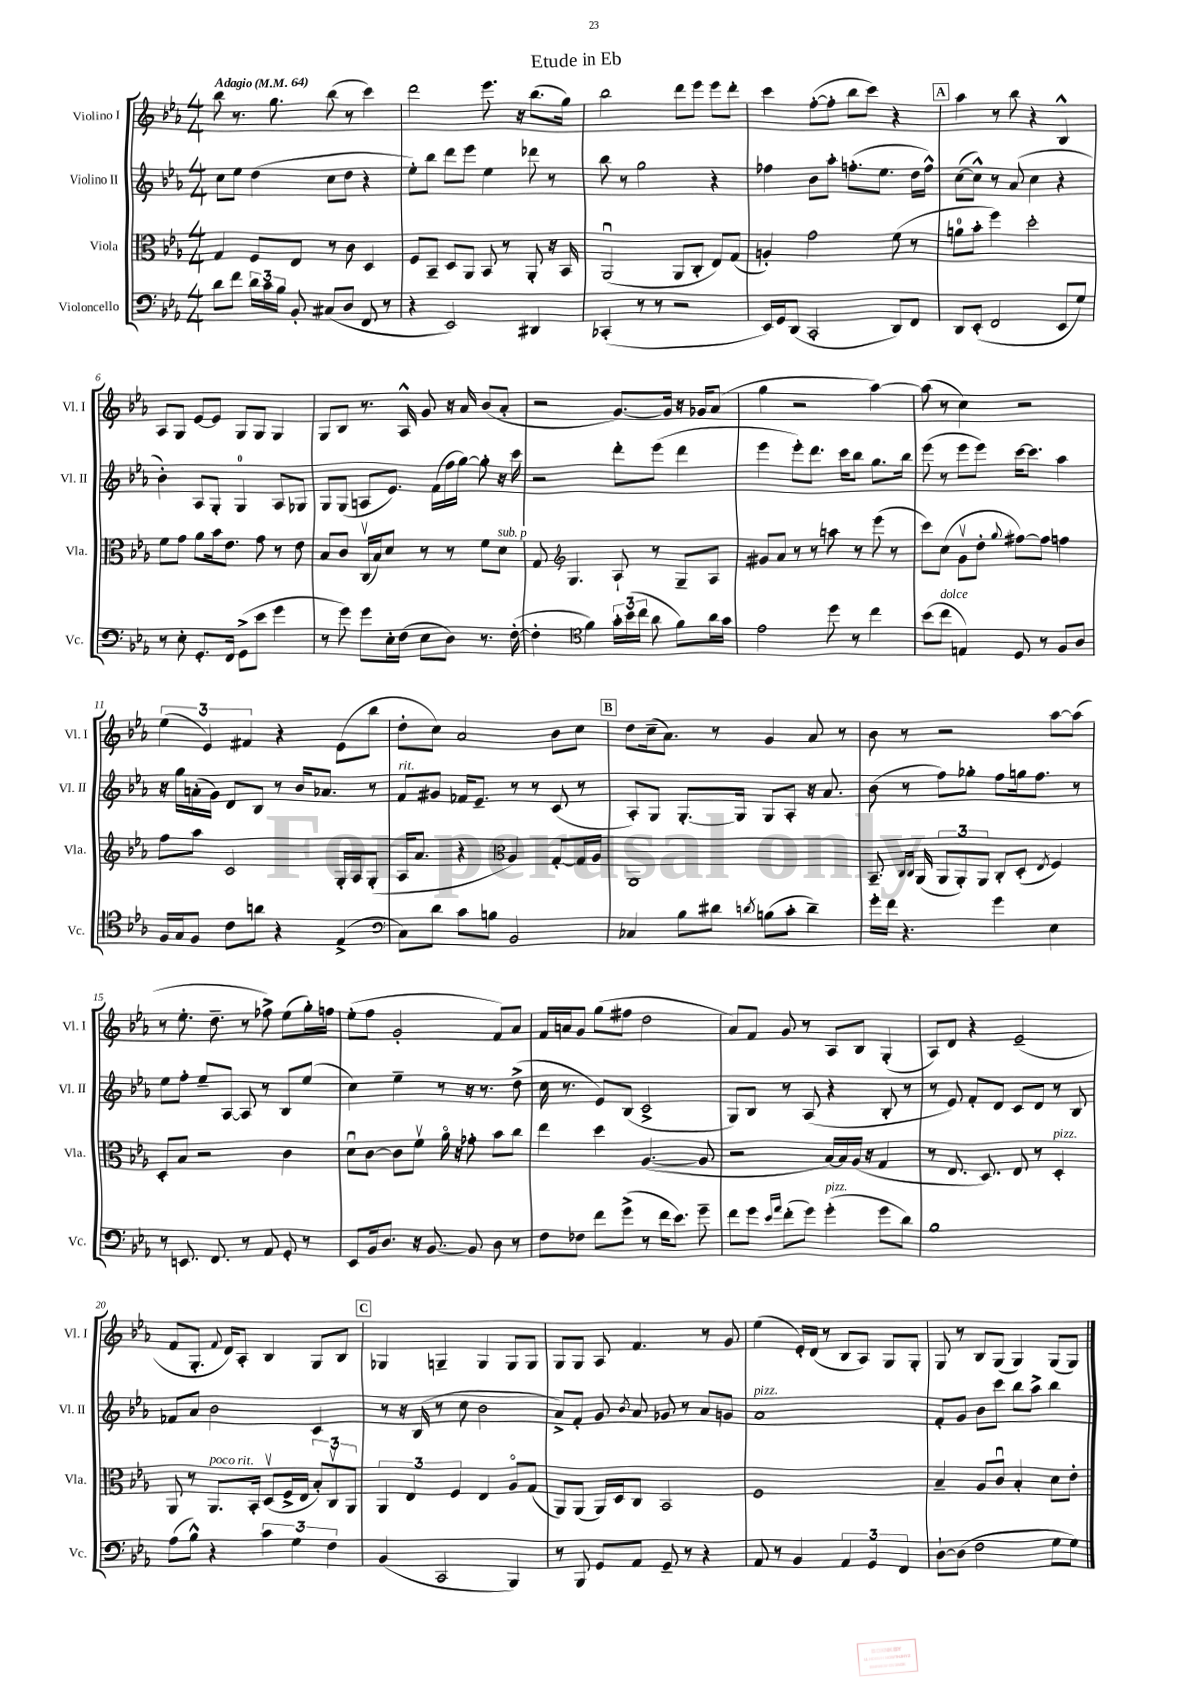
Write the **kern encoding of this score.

**kern	**kern	**kern	**kern
*part4	*part3	*part2	*part1
*staff4	*staff3	*staff2	*staff1
*I"Violoncello	*I"Viola	*I"Violino II	*I"Violino I
*I'Vc.	*I'Vla.	*I'Vl. II	*I'Vl. I
*clefF4	*clefC3	*clefG2	*clefG2
*k[b-e-a-]	*k[b-e-a-]	*k[b-e-a-]	*k[b-e-a-]
*M4/4	*M4/4	*M4/4	*M4/4
*MM64	*MM64	*MM64	*MM64
=1	=1	=1	=1
!	!	!	!LO:TX:a:B:t=Adagio
8d\L	4G/	8cc\L	8bb-\
8f\J	.	8ee-\J	8.r
24d\LL	8F/L	(4dd\	.
24c\	.	.	.
.	.	.	8.gg\
24B-\JJ	.	.	.
8BB-'/	8E-/J	.	.
(8C#X/L	8r	8cc\L	(8bb-\
8D/J	8c\	8dd\J	8r
8FF/	4D/	4r	4ccc\)
8r	.	.	.
=2	=2	=2	=2
4r	8F/L	8ee-'\L)	2ddd\
.	8BB-~/J	8bb-\J	.
2EE-/)	8D/L	8ddd\L	.
.	8AA-/J	8eee-\J	.
.	8BB-/	4ee-\	8.eee-\
.	8r	.	.
.	.	.	16r
4DD#X/	8AA-'/	8ddd-X\	(8.bb-\L
.	16r	8r	.
.	16BB-/	.	16gg\Jk)
=3	=3	=3	=3
(4CC-X'/	(2AA-u/	8bb-\	2bb-\
.	.	8r	.
8r	.	2gg\	.
8r	.	.	.
2r	8AA-/L	.	8ddd\L
.	8C'/J	.	8eee-\J
.	8E-/L)	4r	8eee-\L
.	(8G/J	.	8ddd'\J
=4	=4	=4	=4
16EE-/LL)	4An'/)	4ff-X\	4ccc\
16GG/J	.	.	.
(8DD/J	.	.	.
2CC'/	2g\	8b-\L	([8ff'\L
.	.	8aa-'\J	8ff'\J]
.	.	(8.ffn'\L	8bb-\L
.	.	.	8ccc\J)
.	.	8.ee-\J	.
8DD/L)	(8f\	.	4r
8FF/J	8r	16dd\LL	.
.	.	16ff^^\JJ)	.
!!LO:REH:place=s1:t=A
=5	=5	=5	=5
8DD/L	8an\L	([8cc\L	4aa-\
(8EE-'/J	8b-'\J	8cc^^\J])	.
2FF/	4ff\)	8r	8r
.	.	(8a-/	8bb-\
.	2dd'\	4cc\	4r
8EE-/L	.	4r	4B-^^/
8G/J)	.	.	.
!!LO:LB:g=z
=6	=6	=6	=6
8r	8f\L	4b-'\)	8A-/L
8E-'\	8g\J	.	8G/J
8.GG'/L	8a-\L	8A-/L	[8e-/L
.	16b-\k	8G'/J	8e-/J]
16FF/Jk	8.e-\J	.	.
(8GG^\L	.	4G/	8G/L
8e-\J	8g\	.	8G/J
4g\	8r	8A-/L	4G/
.	8e-\	8G-X/J	.
=7	=7	=7	=7
8r	8B-/L	8G/L	8G/L
8g\)	8c/J	(8G/J	8B-/J
8g\L	(16Cv/LL	8An/L	8.r
.	16B-/J)	.	.
16E-'\L	8d/J	8.e-/J)	.
(16F\JJ	.	.	16A-^^/
8E-\L	8r	.	8g/
.	.	(16f\LL	.
8D\J)	8r	16ff\	16r
.	.	[16gg\JJ)	16a-/
8.r	8f\L	8gg'\]	(8b-/L
!	!LO:TX:a:i:t=sub. p	!	!
.	8d\J	16r	8a-'/J
([16F'\	.	16ccc\	.
=8	=8	=8	=8
4F'\]	8G/	2r	2r
*	*clefG2	*	*
.	4.G/	.	.
*clefC4	*	*	*
4f\)	.	.	.
24g'\LL	8A-`/	8ddd'\L	[8.g/L)
(24b-\	.	.	.
24cc\JJ	.	.	.
8a-\	8r	(8eee-\J	.
.	.	.	16g/Jk]
8f\L)	8G~/L	4ddd\	16r
.	.	.	16g-X/KL
16a-\L	8A-/J	.	(8a-/J
16g\JJ	.	.	.
=9	=9	=9	=9
2e-\	8g#X/L	4eee-\	4gg\
.	8a-/J	.	.
.	8r	8eee-'\L)	2r
.	8r	8.ddd\J	.
8dd\	8aan\	.	.
.	.	16ccc\KL	.
8r	8r	8bb-\J	.
4cc\	(8eee-\	8.gg\L	[4aa-\)
.	8r	.	.
.	.	16bb-\Jk	.
=10	=10	=10	=10
(8b-\L	8ccc\L)	(8eee-\	(8aa-\]
!LO:TX:a:i:t=dolce	!	!	!
8cc\J	(8cc\J	8r	8r
4En/)	8gv\L	8eee-\L	4cc\)
.	8dd'\J	8eee-\J)	.
.	8qqgg/	.	.
8D/	[8ff#X\L)	[16ccc\KL	2r
.	.	8.ccc\J]	.
8r	8ff#\J]	.	.
8F/L	4ffn\	4aa-\	.
8A-/J	.	.	.
!!LO:LB:g=z
=11	=11	=11	=11
16F/LL	8ff\L	16r	(6ee-\
16G/J	.	16gg\LL	.
8F/J	8aa-\J	(16an'\	.
.	.	.	6e-/)
.	.	16g\JJ)	.
8c\L	2c/	8d/L	.
.	.	.	6f#X/
8an\J	.	8B-/J	.
4r	.	8r	4r
.	.	16b-/KL	.
.	.	8.a-X/J	.
(4E-^/	16G'/LL	.	(8e-\L
.	16A-/J	.	.
.	(8G'/J	8r	8bb-\J
=12	=12	=12	=12
*clefF4	*	*	*
!	!	!LO:TX:a:i:t=rit.	!
8C\L)	16A-/KL	8f/L	8dd'\L
.	8.a-/J	.	.
8d\J	.	8g#X/J	8cc\J)
8c\L	4r	16f-X/KL	2a-/
.	.	8.e-~/J	.
8Bn\J	.	.	.
*	*clefC3	*	*
2BB-/	4A-/)	8r	.
.	.	8r	.
.	[8G'/L	(8c/	8b-\L
.	16G/L]	8r	8cc\J
.	16A-/JJ	.	.
!!LO:REH:place=s1:t=B
=13	=13	=13	=13
4C-X/	1AA-	8A-'/L)	8dd\L
.	.	8G/J	(16cc~\k
.	.	.	8.a-\J)
8B-\L	.	[8.G'/L	.
8d#X\J	.	.	8r
.	.	16G/Jk]	.
8qdn/	.	.	.
(8Bn\L	.	8G/L	4g/
8c'\J	.	8A-'/J	.
4d~\)	.	16r	8a-/
.	.	8.a-/	.
.	.	.	8r
=14	=14	=14	=14
16g'\LL	8.BB-~/	(8b-\	8b-\
16f\JJ	.	.	.
4.r	.	8r	8r
.	16qqC/LL	.	.
.	16qqC/JJ	.	.
.	(16AA-/	.	.
.	12AA-/L	8ff\L)	2r
.	12AA-'/)	.	.
.	.	8gg-X'\J	.
.	12AA-/J	.	.
4g\	8C'/L	8ff\L	.
.	(8D'/J	16ggn\k	.
.	.	8.ff\J	.
.	8qE-/	.	.
4E-\	4F/)	.	[8aa-\L
.	.	8r	(8aa-\J]
!!LO:LB:g=z
=15	=15	=15	=15
8r	8D'/L	8ee-\L	8r
8.EEn/	8B-/J	8ff'\J	8.ee-'\
.	2r	8ee-~/L	.
8.FF/	.	.	8.dd~\
.	.	[8A-/J	.
8r	.	8A-/]	8r
8AA-/	.	8r	8ff-X^\)
8GG'/	4c\	8B-/L	(8ee-\L
8r	.	(8ee-/J	16gg'\L)
.	.	.	16ffn\JJ
=16	=16	=16	=16
8EE-/L	8du\L	4cc\)	(8ee-'\L
16BB-/k	[8c\J	.	8ff\J
8.D/J	.	.	.
.	8c\L]	4ee-~\	2g'/
16r	8fv\J	.	.
[8.BB-/	.	.	.
.	16a-\	8r	.
.	16r	.	.
8BB-/]	8g-X'\	16r	.
.	.	8.r	.
8D\	8b-\L	.	8f/L)
8r	8cc\J	(8dd^\	8a-/J
=17	=17	=17	=17
8F\L	4ee-\	16cc\	16f/LL
.	.	8.r	16an/J
8F-X\J	.	.	8g/J
8f\L	4dd\	8e-/L)	(8gg\L
(8g^\J	.	(8B-/J	8ff#X\J
8r	([4.A-/	2c^/	2dd\
16f\KL	.	.	.
8.e-\J)	.	.	.
8g~\	8A-/]	.	.
=18	=18	=18	=18
8f\L	2r	8G/L)	8a-/L)
8g\J	.	8B-/J	8f/J
16qqe-/LL	.	.	.
16qqa-/JJ	.	.	.
(8f'\L	.	8r	8g/
8g\J)	.	(8A-/	8r
!LO:TX:a:i:t=pizz.	!	!	!
(4g'\	[16B-/LL)	4r	8A-/L
.	16B-/]	.	.
.	(16A-/JJ	.	8B-/J
.	16r	.	.
8g\L	4G/	8B-'/	(4G'/
8d\J)	.	8r	.
=19	=19	=19	=19
1B-	8r	8r	8A-/L)
.	8.E-/	8e-/)	8d/J
.	.	8f'/L	4r
.	8.D/)	.	.
.	.	8d/J	.
.	8E-/	8c/L	(2e-~/
.	8r	8d/J	.
!	!LO:TX:a:i:t=pizz.	!	!
.	4D'/	8r	.
.	.	8B-/	.
!!LO:LB:g=z
=20	=20	=20	=20
(8A-\L	8AA-/	8f-X/L	8f/L
8B-^^\J)	8r	8a-/J	8.G'/J
!	!LO:TX:a:i:t=poco rit.	!	!
4r	8.AA-/L	2b-\	.
.	.	.	8qqf/
.	.	.	16d/KL)
.	.	.	8A-'/J
.	16BB-'/Jk	.	.
6c\	(8Dv/L	.	4B-/
.	16F^/L	.	.
6G\	.	.	.
.	16E-/JJ	.	.
.	12B-'/L)	4c/	8G/L
6F\	12Cv/	.	.
.	.	.	8B-/J
.	12AA-/J	.	.
!!LO:REH:place=s1:t=C
=21	=21	=21	=21
(4BB-/	6AA-/	8r	4G-X/
.	.	16r	.
.	6E-/	.	.
.	.	(16B-/	.
2CC/	.	8r	4Gn~/
.	6F/	.	.
.	.	8cc\	.
.	4E-/	2b-\	4G/
4BBB-/)	8A-/L	.	8G/L
.	(8G/J	.	8G/J
=22	=22	=22	=22
8r	8AA-/L)	8a-^/L)	8G/L
8BBB-/	(8AA-/J	8f'/J	8G/J
8GG/L	16AA-/LL)	8g/	8A-/
.	16D/J	.	.
.	.	8qb-/	.
8AA-/J	8C/J	8a-/	4.f/
8GG~/	2BB-/	8g-X/	.
8r	.	8r	.
4r	.	8a-/L	8r
.	.	8gn/J	8g/
=23	=23	=23	=23
!	!	!LO:TX:a:i:t=pizz.	!
8AA-/	1F	1a-	(4ee-\
8r	.	.	.
4BB-/	.	.	16e-'/LL)
.	.	.	(16d/JJ
.	.	.	8r
6AA-/	.	.	8B-/L
.	.	.	8A-/J)
6GG/	.	.	.
.	.	.	8G/L
6FF/	.	.	.
.	.	.	8G'/J
=24	=24	=24	=24
[8D`\L	4B-~/	8f'/L	8G/
(8D\J]	.	8g/J	8r
2F\	8A-/L	8b-\L	8B-/L
.	8cu/J	8ccc\J	(8G/J
.	4B-'/	8bb-\L	4G/)
.	.	8aa-^\J	.
8G\L	8d\L	4bb-\	(8G/L
8G\J)	8e-'\J	.	8G/J)
==	==	==	==
*-	*-	*-	*-
